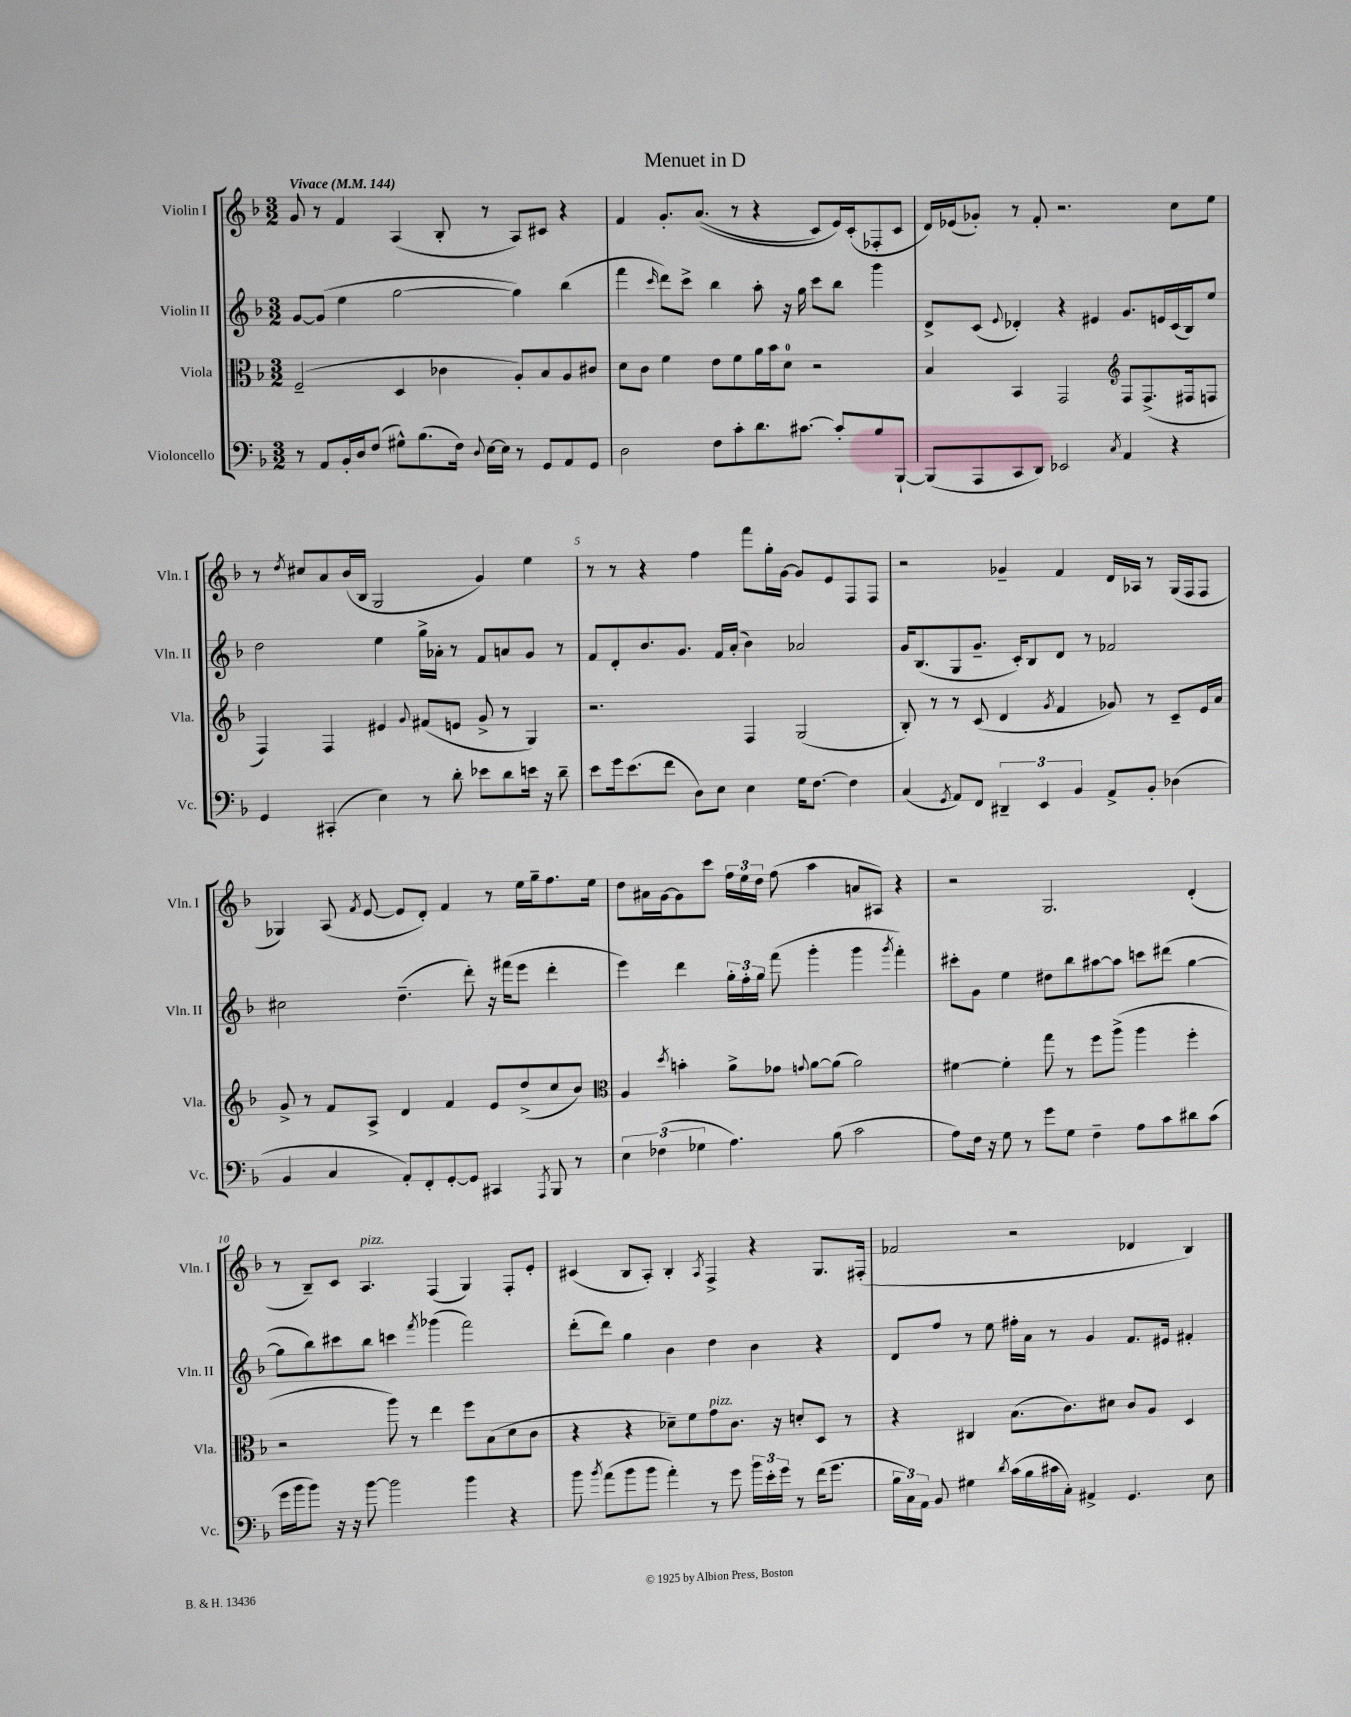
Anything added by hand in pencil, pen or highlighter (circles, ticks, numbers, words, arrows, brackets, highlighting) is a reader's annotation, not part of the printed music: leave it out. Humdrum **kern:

**kern	**kern	**kern	**kern
*part4	*part3	*part2	*part1
*staff4	*staff3	*staff2	*staff1
*I"Violoncello	*I"Viola	*I"Violin II	*I"Violin I
*I'Vc.	*I'Vla.	*I'Vln. II	*I'Vln. I
*clefF4	*clefC3	*clefG2	*clefG2
*k[b-]	*k[b-]	*k[b-]	*k[b-]
*M3/2	*M3/2	*M3/2	*M3/2
*MM144	*MM144	*MM144	*MM144
=1	=1	=1	=1
!	!	!	!LO:TX:a:B:t=Vivace
8r	(2F~/	[8g/L	8g/
8AA/L	.	(8g/J]	8r
16BB-'/L	.	4ee\	4f/
16D/J	.	.	.
(8F/J	.	.	.
8G#X^^\L)	4D/	[2gg\	(4A/
(8.B-\	.	.	.
.	4c-X\	.	8B-'/
16F\Jk)	.	.	.
8qqD/	.	.	.
[16E\LL	.	.	8r
16E\JJ]	.	.	.
8r	8A'/L)	4gg\])	8A/L)
8GG/L	8B-/	.	8c#X/J
8AA/	8A/	(4bb-\	4r
8GG/J	8c#X/J	.	.
=2	=2	=2	=2
2D\	8d\L	4fff\	4f/
.	8c\J	.	.
.	.	16qqccc/	.
.	4f\	8ddd\L)	8.g'/L
.	.	8ccc^\J	.
.	.	.	((8.a/J
8F\L	8e\L	4bb-\	.
8c'\	8f\	.	8r
8.d\	16a\L	8aa'\	4r
.	16b-\J	.	.
.	8d\J	16r	.
[8.c#X\J	.	16gg\	.
.	2r	8ccc\L	8c/L)
8c#'/L]	.	8bb-\J	16e/L)
.	.	.	(16c'/J
8B-/	.	4ggg\	8F-X'/
[8BBB-`/J	.	.	8c/J
=3	=3	=3	=3
(8BBB-/L]	4B-/	8d^/L	16d/LL)
.	.	.	(16e-X/J
8AAA/	.	(8c/J	8g-X'/J)
.	.	8qqe/	.
8CC/	4BB-/	4d-X'/)	8r
8DD/J)	.	.	8f'/
2EE-X/	2GG/	4r	2.r
.	.	4e#X/	.
8qC/	.	.	.
*	*clefG2	*	*
4AA/	8F/L	8.g/L	.
.	(8.F^/	.	.
.	.	16en/L	.
4r	.	(16c/	8cc\L
.	16F#X/k	16B-/J)	.
.	8Fn/J	8ee/J	8ee\J
!!LO:LB:g=z
=4	=4	=4	=4
4GG/	4F/)	2dd\	8r
.	.	.	8qdd/
.	.	.	8cc#X/L
(4CC#X'/	4F/	.	8a/
.	.	.	(16b-/L
.	.	.	16B-/JJ
4E\)	4e#X/	4ee\	2G/
.	8qqg/	.	.
8r	(8f#X/L	16gg^\LL	.
.	.	16a-X'\JJ	.
8d'\	8en/J	8r	.
8e-X\L	8g^/	8f/L	4g/)
8d\	8r	8an/	.
16en\Jk	4G/)	8g/J	4ee\
16r	.	.	.
8d~\	.	8r	.
=5	=5	=5	=5
8e\L	2.r	8f/L	8r
16g\k	.	8d'/	8r
(8.e\	.	.	.
.	.	8.b-/	4r
8f\J	.	.	.
.	.	8.g/J	.
8D\L)	.	.	4ff\
8E\J	.	16f/LL	.
.	.	(16a'/JJ	.
4E\	4F/	4b-\)	8fff\L
.	.	.	16gg'\L
.	.	.	[16g\JJ
16G\KL	(2G/	2a-X/	8g/L]
[8.F\J	.	.	.
.	.	.	8e/
4F\]	.	.	8F/
.	.	.	8F/J
=6	=6	=6	=6
(4C/	8B-'/)	16g/KL	2r
.	.	(8.B-/	.
.	8r	.	.
8qGG/	.	.	.
8AA/L)	8r	8G/	.
8FF/J	(8c/	8.g~/J	.
6DD#X~/	4d/	.	4g-X~/
.	.	16c'/KL)	.
.	.	8B-/	.
6EE/	.	.	.
.	8qg/	.	.
.	4f/	8d/J	4f/
6BB-/	.	.	.
.	.	8r	.
8AA^/L	8g-X/)	2f-X/	16d/LL
.	.	.	16A-X/JJ
8BB-'/J	8r	.	8r
(4D-X\	8c~/L	.	(16G/LL
.	.	.	16F/J
.	16e/L	.	8F/J
.	16a/JJ	.	.
!!LO:LB:g=z
=7	=7	=7	=7
4BB-/	8g^/	2cc#X\	4G-X/)
.	8r	.	.
4C/	8f/L	.	(8A/
.	.	.	8qf/
.	8A^/J	.	[8e/
8AA'/L)	4d/	(4.dd~\	8e/L]
8FF'/	.	.	8d'/J)
[8GG'/	4f/	.	4f/
8GG/J]	.	8ddd'\)	.
4CC#X/	8e/L	16r	8r
.	.	(16fff#X\KL	.
.	(8dd^/	8eee\J	16ee\LL
.	.	.	16gg~\J
8qAAA/	.	.	.
8BBB-/	8cc/	4ddd'\	8.ff\
8r	8b-/J)	.	.
.	.	.	16ee\Jk
=8	=8	=8	=8
*	*clefC3	*	*
6E\	4A/	4eee\)	8dd\L
.	.	.	16a#X\L
(6F-X\	.	.	.
.	.	.	[16g\J
.	8qdd/	.	.
.	4bn'\	4ddd\	8g\]
6G-X\	.	.	.
.	.	.	8ccc\J
4.A\)	8a^\L	24gg'\LL	24ff\LL
.	.	24ff'\	24ee\
.	.	24gg\JJ	24dd\JJ
.	8g-X\J	(8fff\	(8ff\
.	8qqgn/	.	.
.	[8a\L	4ggg'\	4aa\
(8B-\	(8a\J]	.	.
2c\	2a\)	4ggg\	8an/L
.	.	.	8A#X/J)
.	.	8qggg/	.
.	.	4fff'\)	4r
=9	=9	=9	=9
8A\L)	[4f#X\	8ccc#X'\L	2r
16F\Jk	.	8g\J	.
16r	.	.	.
8G\	4f#'\]	4ee\	.
8r	.	.	.
8g\L	8gg\	8dd#X\L	2.G/
8G\J	8r	8bb-\	.
4F~\	8ff\L	[8aa#X\	.
.	(8aa^\J	8aa#\J]	.
8A\L	4aa\	8cccn\L	.
8c\	.	(8ddd#X\J	.
8d#X\	4ff'\	[4gg\	(4d'/
(8c\J	.	.	.
!!LO:LB:g=z
=10	=10	=10	=10
16g\LL	2r	8gg\L]	8r
16b-\J	.	.	.
8b-\J)	.	8bb-\)	8B-~/L)
16r	.	8ccc#X\	8c/J
16r	.	.	.
!	!	!	!LO:TX:a:i:t=pizz.
[8b-\	.	8bb-\J	4.A/
2b-\]	8aa\)	4cccn\	.
.	8r	.	.
.	.	8qfff/	.
.	4ee\	(4ggg-X\	(4F/
4b-\	8ff\L	2fff\)	4G/)
.	(8B-\	.	.
4r	8d\	.	8F'/L
.	8c\J	.	8e'/J
=11	=11	=11	=11
8b-\	4r	(8ddd'\L	(4c#X/
8qb-/	.	.	.
(8a\L	.	8ddd\J)	.
8b-\	4r	4gg\	8B-/L
8b-\J	.	.	8A'/J)
4a'\)	8d-X~\L)	4b-\	4B-'/
.	8f\	.	.
.	.	.	8qA/
!	!LO:TX:a:i:t=pizz.	!	!
8r	8g\	4dd\	4F^/
8g\	8.c\J	.	.
24b-\LL	.	4b-\	4r
24e'\	.	.	.
.	16r	.	.
24g\JJ	.	.	.
8r	8dn'/L	.	.
(16f\KL	8D/J	4r	8.G/L
8.g\J	.	.	.
.	8r	.	.
.	.	.	(16F#X'/Jk
=12	=12	=12	=12
24B-\LL	4r	8d/L	2f-X/
24C\)	.	.	.
24AA\JJ	.	.	.
8BB-/	.	8ff/J	.
4G#X\	4C#X/	8r	.
.	.	8ee\	.
8qd/	.	.	.
(16c\LL	(8.B-\L	16ff#X'\LL	2r
16B-\	.	16a\JJ	.
16c#X\	.	8r	.
16C'\JJ)	8.c\)	.	.
4AA#X^/	.	4g/	.
.	8d#X\J	.	.
4.GG/	8c/L	8.f/L	4d-X/
.	8A/J	.	.
.	.	16e#X/Jk	.
.	4D/	4f#X'/	4B-/)
8E\	.	.	.
==	==	==	==
*-	*-	*-	*-
